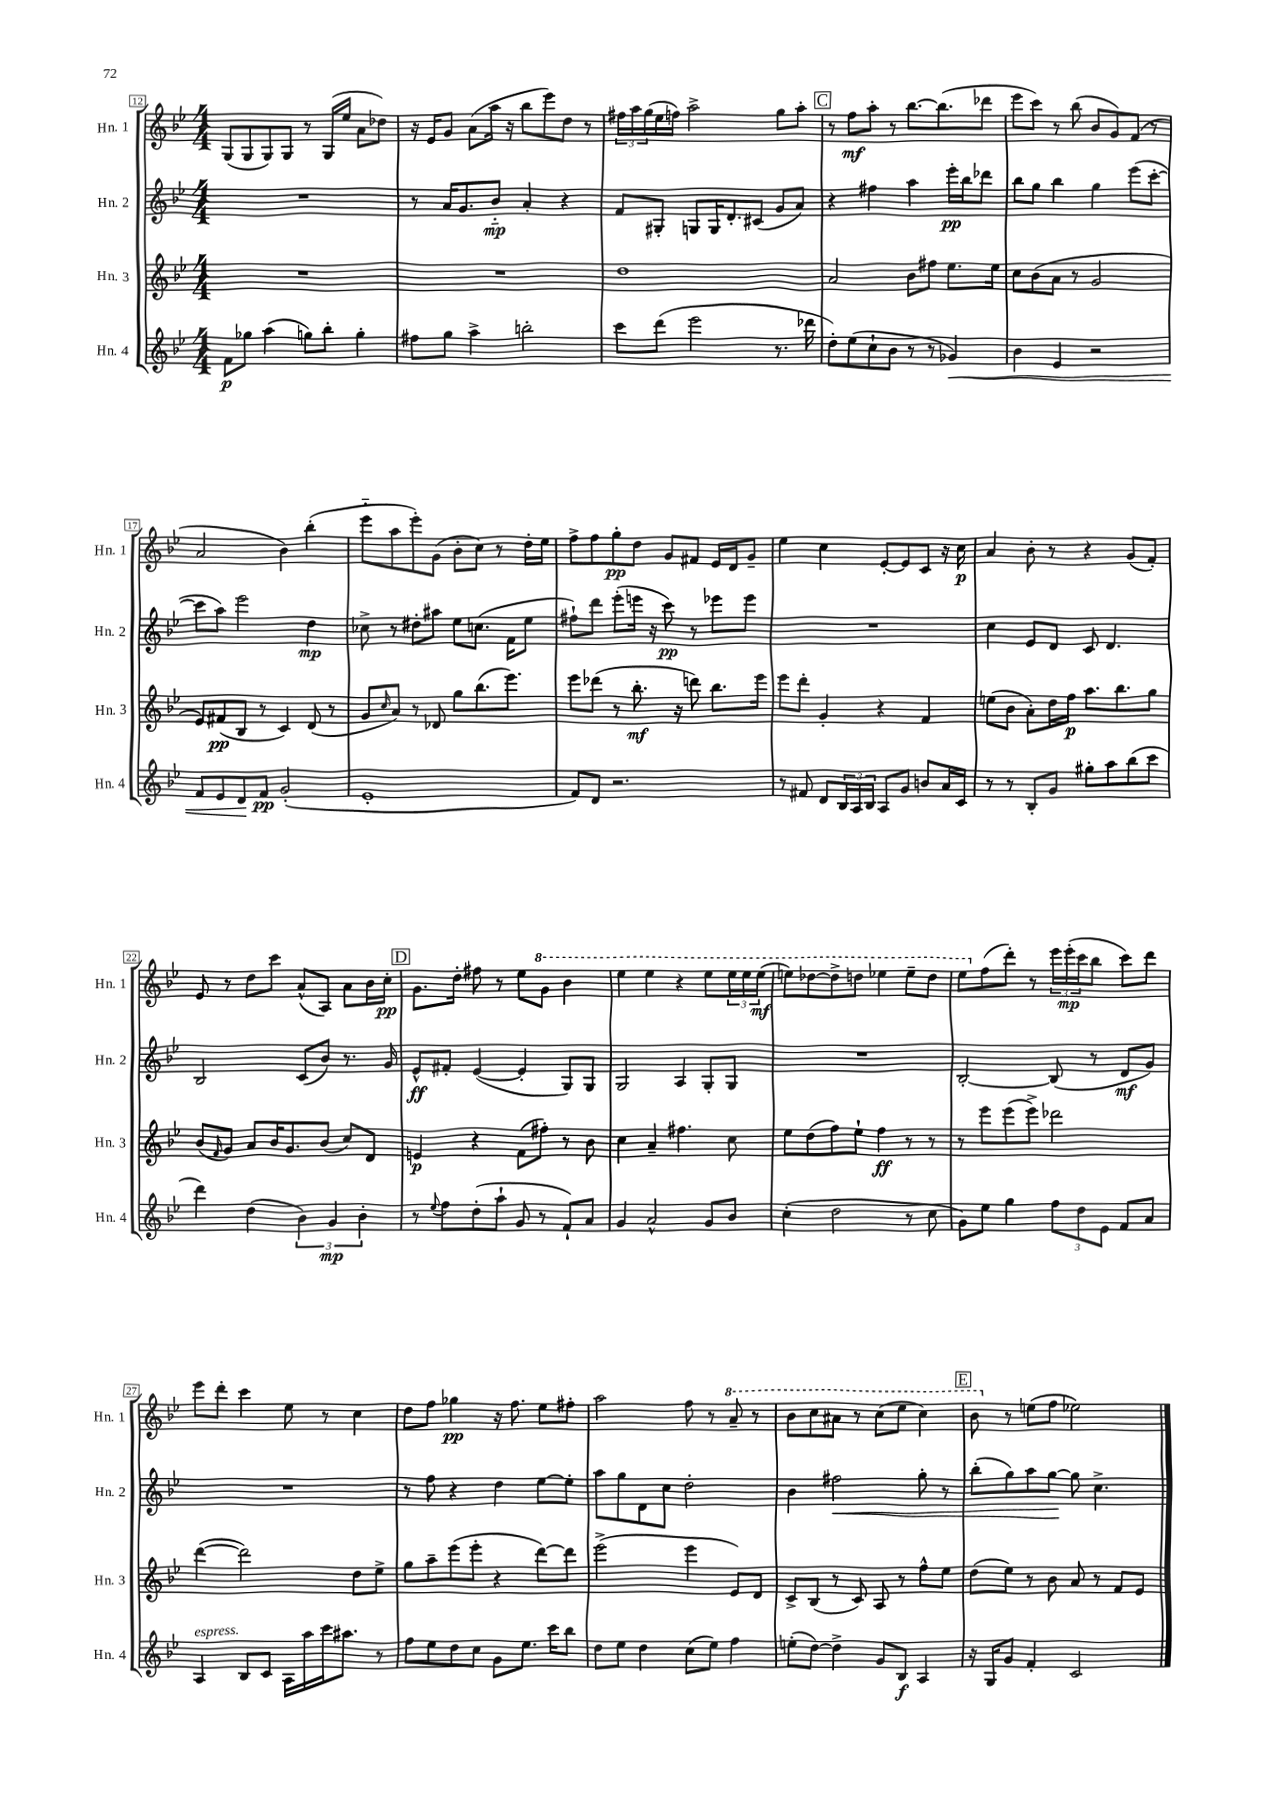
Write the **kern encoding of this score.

**kern	**dynam	**kern	**dynam	**kern	**dynam	**kern	**dynam
*part4	*part4	*part3	*part3	*part2	*part2	*part1	*part1
*staff4	*staff4	*staff3	*staff3	*staff2	*staff2	*staff1	*staff1
*I"Hn. 4	*	*I"Hn. 3	*	*I"Hn. 2	*	*I"Hn. 1	*
*I'Hn. 4	*	*I'Hn. 3	*	*I'Hn. 2	*	*I'Hn. 1	*
*clefG2	*	*clefG2	*	*clefG2	*	*clefG2	*
*k[b-e-]	*	*k[b-e-]	*	*k[b-e-]	*	*k[b-e-]	*
*M4/4	*	*M4/4	*	*M4/4	*	*M4/4	*
=12	=12	=12	=12	=12	=12	=12	=12
8f\L	p	1r	.	1r	.	(8G/L	.
8gg-X\J	.	.	.	.	.	8G/	.
(4aa\	.	.	.	.	.	8G/)	.
.	.	.	.	.	.	8G/J	.
8ggn\L)	.	.	.	.	.	8r	.
8bb-'\J	.	.	.	.	.	(16G/LL	.
.	.	.	.	.	.	16ee-/JJ	.
4gg'\	.	.	.	.	.	8a\L	.
.	.	.	.	.	.	8dd-X\J)	.
=13	=13	=13	=13	=13	=13	=13	=13
8ff#X\L	.	1r	.	8r	.	16r	.
.	.	.	.	.	.	16e-/KL	.
8gg\J	.	.	.	16a/KL	.	8g/J	.
.	.	.	.	8.g/	.	.	.
4aa^\	.	.	.	.	.	(8a\L	.
.	.	.	.	8b-/J	mp	16aa\Jk	.
.	.	.	.	.	.	16r	.
2bbn'\	.	.	.	4a'/	.	8bb-\L	.
.	.	.	.	.	.	8eee-\)	.
.	.	.	.	4r	.	8dd\J	.
.	.	.	.	.	.	8r	.
=14	=14	=14	=14	=14	=14	=14	=14
8ccc\L	.	1dd	.	8f/L	.	24ff#X\LL	.
.	.	.	.	.	.	24aa\	.
.	.	.	.	.	.	(24gg\	.
(8ddd\J	.	.	.	8G#X'/J	.	16ee-\	.
.	.	.	.	.	.	16ffn\JJ)	.
2eee-\	.	.	.	8Gn/L	.	2aa^\	.
.	.	.	.	16G/K	.	.	.
.	.	.	.	8.d'/	.	.	.
.	.	.	.	(8c#X/J	.	.	.
8.r	.	.	.	8g/L	.	8gg\L	.
.	.	.	.	8a/J)	.	8aa'\J	.
16ddd-X\	.	.	.	.	.	.	.
!!LO:REH:place=s1:t=C
=15	=15	=15	=15	=15	=15	=15	=15
8dd'\L)	.	2a/	.	4r	.	8r	.
(8ee-\	.	.	.	.	.	8ff\L	mf
8cc`\	.	.	.	4ff#X\	.	8aa'\J	.
8b-\J	.	.	.	.	.	8r	.
8r	.	8b-\L	.	4aa\	.	[8.bb-\L	.
8r	.	8ff#X\J	.	.	.	.	.
.	.	.	.	.	.	(8.bb-\]	.
!	!LO:HP:b	!	!	!	!	!	!
4g-X/)	<	8.ee-\L	.	16eee-'\LL	pp	.	.
.	.	.	.	16bb-\J	.	.	.
.	.	.	.	8ddd-X\J	.	8ddd-X\J	.
.	.	16ee-\Jk	.	.	.	.	.
=16	=16	=16	=16	=16	=16	=16	=16
4b-\	.	8cc\L	.	8bb-\L	.	8eee-\L	.
.	.	(8b-\	.	8gg\J	.	8ccc\J)	.
4e-/	.	8a\J	.	4bb-\	.	8r	.
.	.	8r	.	.	.	(8bb-\	.
2r	.	2g/	.	4gg\	.	8b-/L	.
.	.	.	.	.	.	8g/)	.
.	.	.	.	(8eee-\L	.	(8f/J	.
.	.	.	.	[8ccc'\J	.	8r	.
!!LO:LB:g=z
=17	=17	=17	=17	=17	=17	=17	=17
8f/L	.	8e-/L)	.	8ccc\L]	.	2a/	.
8e-/	.	(8f#X/	pp	8aa\J)	.	.	.
8d/	.	8B-/J	.	2eee-\	.	.	.
8f/J	[ pp	8r	.	.	.	.	.
(2g'/	.	4c/)	.	.	.	4b-\)	.
.	.	(8d/	.	4dd\	mp	(4bb-'\	.
.	.	8r	.	.	.	.	.
=18	=18	=18	=18	=18	=18	=18	=18
1e-'	.	8g/L	.	8cc-X^\	.	8eee-\L	.
.	.	16qqcc/	.	.	.	.	.
.	.	8a/J)	.	8r	.	8aa\	.
.	.	8r	.	8dd#X'\L	.	8eee-'\)	.
.	.	8d-X/	.	8aa#X\J	.	(8g\J	.
.	.	8gg\L	.	8ee-\L	.	8b-'\L	.
.	.	(8.bb-\	.	(8.ccn\J	.	8cc\J)	.
.	.	.	.	.	.	8r	.
.	.	8.eee-\J)	.	16f\KL	.	.	.
.	.	.	.	8ee-\J	.	16dd'\LL	.
.	.	.	.	.	.	16ee-\JJ	.
=19	=19	=19	=19	=19	=19	=19	=19
8f/L)	.	8eee-\L	.	8ff#X`\L)	.	8ff^\L	.
8d/J	.	(8ddd-X\J	.	8ddd\J	.	8ff\	.
2.r	.	8r	.	(8eee-'\L	.	8gg'\	pp
.	.	8.bb-'\	mf	16eeen\Jk	.	8dd\J	.
.	.	.	.	16r	.	.	.
.	.	.	.	8ccc\)	pp	8g/L	.
.	.	16r	.	.	.	.	.
.	.	8dddn\)	.	8r	.	8f#X/J	.
.	.	8.bb-\L	.	8eee-X\L	.	16e-/LL	.
.	.	.	.	.	.	16d/J	.
.	.	.	.	8eee-\J	.	8g~/J	.
.	.	16eee-\Jk	.	.	.	.	.
=20	=20	=20	=20	=20	=20	=20	=20
8r	.	8eee-\L	.	1r	.	4ee-\	.
8f#X/	.	8ddd'\J	.	.	.	.	.
8d/L	.	4g'/	.	.	.	4cc\	.
24B-/L	.	.	.	.	.	.	.
24A/	.	.	.	.	.	.	.
24B-/JJ	.	.	.	.	.	.	.
8A/L	.	4r	.	.	.	[8e-'/L	.
8g/J	.	.	.	.	.	8e-/]	.
8bn/L	.	4f/	.	.	.	8c/J	.
16a/L	.	.	.	.	.	16r	.
16c/JJ	.	.	.	.	.	16cc\	p
=21	=21	=21	=21	=21	=21	=21	=21
8r	.	(8een\L	.	4cc\	.	4a/	.
8r	.	8b-\J	.	.	.	.	.
8B-'/L	.	8a'\L)	.	8e-/L	.	8b-'\	.
8g/J	.	16dd\L	.	8d/J	.	8r	.
.	.	16ff\JJ	p	.	.	.	.
8gg#X'\L	.	8.aa\L	.	8c/	.	4r	.
8aa\	.	.	.	4.d/	.	.	.
.	.	8.bb-\	.	.	.	.	.
(8bb-\	.	.	.	.	.	(8g/L	.
8ccc\J	.	8gg\J	.	.	.	8f'/J)	.
!!LO:LB:g=z
=22	=22	=22	=22	=22	=22	=22	=22
4ddd\)	.	(8b-/L	.	2B-/	.	8e-/	.
.	.	16qqf/	.	.	.	.	.
.	.	8g/J)	.	.	.	8r	.
(4dd\	.	8a/L	.	.	.	8dd\L	.
.	.	16b-/K	.	.	.	8ccc\J	.
.	.	8.g/	.	.	.	.	.
6b-\)	.	.	.	(8c/L	.	(8a^^/L	.
.	.	(8b-/J	.	8b-/J)	.	8A/J)	.
6g/	mp	.	.	.	.	.	.
.	.	8cc/L)	.	8.r	.	8a\L	.
6b-'\	.	.	.	.	.	.	.
.	.	8d/J	.	.	.	16b-\L	.
.	.	.	.	16g/	.	16cc'\JJ	pp
!!LO:REH:place=s1:t=D
=23	=23	=23	=23	=23	=23	=23	=23
8r	.	4en/	p	8e-^^/L	ff	8.g\L	.
8qqee-/	.	.	.	.	.	.	.
8ff\L	.	.	.	8f#X'/J	.	.	.
.	.	.	.	.	.	16dd'\Jk	.
(8dd'\	.	4r	.	([4e-/	.	8ff#X\	.
8aa`\J	.	.	.	.	.	8r	.
8g/	.	(8f\L	.	4e-'/]	.	8ee-\L	.
*	*	*	*	*	*	*8va	*
8r	.	8ff#X'\J)	.	.	.	8gg\J	.
8f`/L)	.	8r	.	8G/L)	.	4bb-\	.
8a/J	.	8b-\	.	8G/J	.	.	.
=24	=24	=24	=24	=24	=24	=24	=24
4g/	.	4cc\	.	2G/	.	4eee-\	.
2a^^/	.	4a~/	.	.	.	4eee-\	.
.	.	4.ff#X\	.	4A/	.	4r	.
8g/L	.	.	.	8G'/L	.	8eee-\L	.
8b-/J	.	8cc\	.	8G/J	.	24eee-\L	.
.	.	.	.	.	.	24eee-\	.
.	.	.	.	.	.	(24eee-\JJ	mf
=25	=25	=25	=25	=25	=25	=25	=25
(4cc'\	.	8ee-\L	.	1r	.	8eeen\L)	.
.	.	(8dd\	.	.	.	[8ddd-X\	.
2dd\	.	8ff\)	.	.	.	8ddd-^\]	.
.	.	8ee-`\J	.	.	.	8dddn\J	.
.	.	4ff\	ff	.	.	4eee-X\	.
8r	.	8r	.	.	.	8eee-~\L	.
8cc\	.	8r	.	.	.	8ddd\J	.
=26	=26	=26	=26	=26	=26	=26	=26
8g\L)	.	8r	.	[2B-'/	.	8eee-\L	.
*	*	*	*	*	*	*X8va	*
8ee-\J	.	8eee-\L	.	.	.	(8ff\	.
4gg\	.	(8eee-\	.	.	.	8ddd'\J)	.
.	.	8eee-^\J)	.	.	.	8r	.
12ff\L	.	2ddd-X\	.	(8B-/]	.	24eee-\LL	.
.	.	.	.	.	.	(24eee-'\	mp
12dd\	.	.	.	.	.	24ccc\J	.
.	.	.	.	8r	.	8bb-\J	.
12e-\J	.	.	.	.	.	.	.
8f/L	.	.	.	8d/L	mf	8ccc\L)	.
8a/J	.	.	.	8g/J)	.	8ddd\J	.
!!LO:LB:g=z
=27	=27	=27	=27	=27	=27	=27	=27
!LO:TX:a:i:t=espress.	!	!	!	!	!	!	!
4A/	.	([4ddd\	.	1r	.	8eee-\L	.
.	.	.	.	.	.	8ddd'\J	.
8B-/L	.	2ddd\])	.	.	.	4ccc\	.
8c/J	.	.	.	.	.	.	.
16A\LL	.	.	.	.	.	8ee-\	.
16aa\	.	.	.	.	.	.	.
16ccc\J	.	.	.	.	.	8r	.
8.aa#X\J	.	.	.	.	.	.	.
.	.	8dd\L	.	.	.	4cc\	.
8r	.	8ee-^\J	.	.	.	.	.
=28	=28	=28	=28	=28	=28	=28	=28
8ff\L	.	8gg\L	.	8r	.	8dd\L	.
8ee-\	.	8aa~\	.	8ff\	.	8ff\J	.
8dd\	.	(8eee-\	.	4r	.	4gg-X\	pp
8cc\J	.	8eee-'\J	.	.	.	.	.
8g\L	.	4r	.	4dd\	.	16r	.
.	.	.	.	.	.	8.ff\	.
8.ee-\J	.	.	.	.	.	.	.
.	.	[8ddd\L)	.	[8ee-\L	.	8ee-\L	.
16ccc\KL	.	.	.	.	.	.	.
8bb-\J	.	8ddd\J]	.	8ee-'\J]	.	8ff#X'\J	.
=29	=29	=29	=29	=29	=29	=29	=29
8dd\L	.	(2eee-^\	.	8aa\L	.	2aa\	.
8ee-\J	.	.	.	8gg\	.	.	.
4dd\	.	.	.	8d\	.	.	.
.	.	.	.	8cc\J	.	.	.
(8cc\L	.	4eee-\	.	2dd'\	.	8ff\	.
8ee-\J)	.	.	.	.	.	8r	.
*	*	*	*	*	*	*8va	*
4ff\	.	8e-/L)	.	.	.	8aa~/	.
.	.	8d/J	.	.	.	8r	.
=30	=30	=30	=30	=30	=30	=30	=30
(8een'\L	.	8c^/L	.	4b-\	.	8bb-\L	.
[8dd\J)	.	(8B-/J	.	.	.	8ccc\	.
!	!	!	!	!	!LO:HP:b	!	!
4dd^\]	.	8r	.	2ff#X\	<	8aa#X\J	.
.	.	8c/)	.	.	.	8r	.
8g/L	.	8A/	.	.	.	(8ccc\L	.
8B-/J	f	8r	.	.	.	8eee-\J	.
4A/	.	8ff^^\L	.	8gg'\	.	4ccc\)	.
.	.	8ee-\J	.	8r	.	.	.
!!LO:REH:place=s1:t=E
=31	=31	=31	=31	=31	=31	=31	=31
16r	.	(8dd\L	.	(8bb-'\L	.	8bb-\	.
16G/KL	.	.	.	.	.	.	.
*	*	*	*	*	*	*X8va	*
8g/J	.	8ee-\J)	.	8gg\)	.	8r	.
4f'/	.	8r	.	8aa\	.	(8een\L	.
.	.	8b-\	.	[8gg\J	.	8ff\J	.
2c/	.	8a/	.	8gg\]	[	2ee-X\)	.
.	.	8r	.	4.cc^\	.	.	.
.	.	8f/L	.	.	.	.	.
.	.	8e-/J	.	.	.	.	.
==	==	==	==	==	==	==	==
*-	*-	*-	*-	*-	*-	*-	*-
